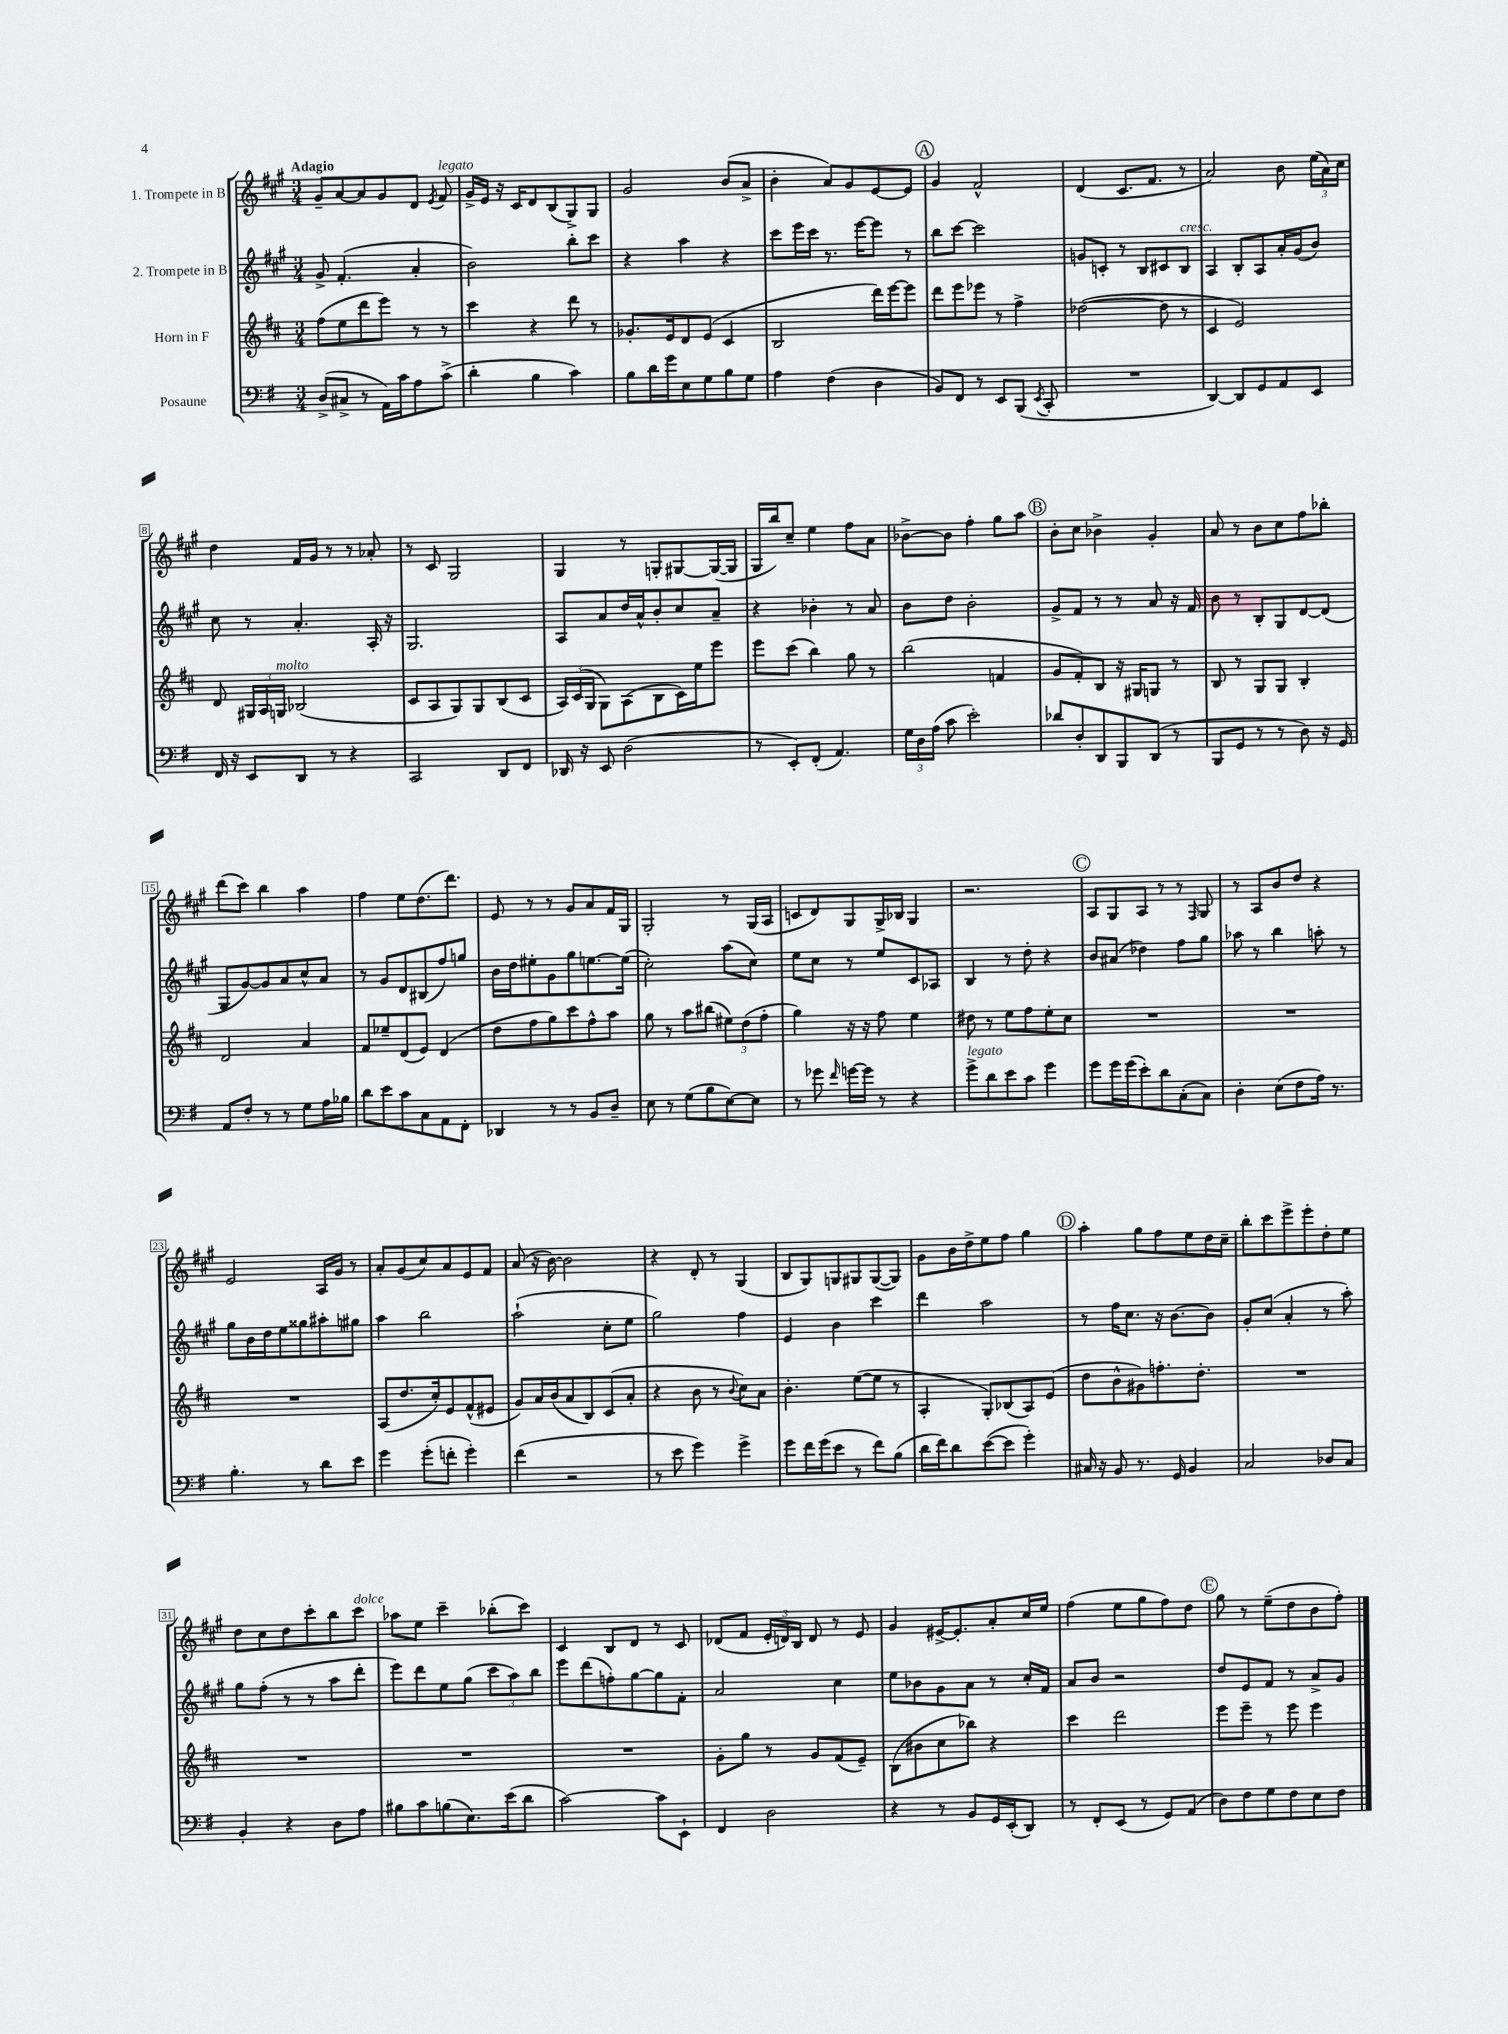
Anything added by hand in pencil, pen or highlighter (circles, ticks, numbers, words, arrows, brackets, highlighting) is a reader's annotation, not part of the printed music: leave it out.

**kern	**kern	**kern	**kern
*part4	*part3	*part2	*part1
*staff4	*staff3	*staff2	*staff1
*I"Posaune	*I"Horn in F	*I"2. Trompete in B	*I"1. Trompete in B
*clefF4	*clefG2	*clefG2	*clefG2
*k[f#]	*k[f#c#]	*k[f#c#g#]	*k[f#c#g#]
*M3/4	*M3/4	*M3/4	*M3/4
=1	=1	=1	=1
!	!	!	!LO:TX:a:B:t=Adagio
(8D^/L	(8ff#\L	8g#^/	8g#~/L
8C#X^/J	8ee\	(4.f#'/	[8a/
8r	8ddd\	.	8a/]
16AA\LL)	8eee\J)	.	8g#/
16c\J	.	.	.
8A\	8r	4a'/	8d/J
.	.	.	8qe/
!	!	!	!LO:TX:a:i:t=legato
(8c^\J	8r	.	8f#/
=2	=2	=2	=2
4d'\	4ccc#\	2b\)	16g#^/LL
.	.	.	16e/JJ
.	.	.	16r
.	.	.	16c#/KL
4B\	4r	.	8d/
.	.	.	(8B/
4c\)	8ddd\	8bb'\L	8G#^/)
.	8r	8ccc#\J	8G#/J
=3	=3	=3	=3
8B\L	8.g-X'/L	4r	2g#/
16d\L	.	.	.
16g\J	16e/k	.	.
8E\	8d/	4aa\	.
8G\	(8e/J	.	.
8B\	4c#/	4r	(8b/L
8G\J	.	.	8a^/J
=4	=4	=4	=4
4A\	2B/	8ccc#\L	4b'\
.	.	16eee\L	.
.	.	16ccc#\JJ	.
(4F#\	.	8.r	8a/L)
.	.	.	8g#/
.	.	[16eee\KL	.
4D\	16ddd\LL)	8eee\J]	[8e/
.	[16eee\J	.	.
.	8eee\J]	8r	8e/J]
!!LO:REH:place=s1:t=A
=5	=5	=5	=5
8BB/L)	8ddd\L	8bb\L	4g#/
8FF#/J	8eee\	[8ccc#\J	.
8r	8eee-X\J	2ccc#\]	2f#^^/
8EE/L	8r	.	.
(8BBB/J	4ff#^\	.	.
8qEE/	.	.	.
8CC'/	.	.	.
=6	=6	=6	=6
2.r	([2dd-X\	8gn/L	(4d/
.	.	8cn'/J	.
.	.	8r	8.c#/L
.	.	8B/L	.
.	.	.	8.f#/J
.	8dd-\]	8c#X/	.
!	!	!LO:TX:a:i:t=cresc.	!
.	8r	8B/J	8r
=7	=7	=7	=7
[4DD/)	4c#/	4A/	2a/)
8DD/L]	2e/)	8B'/L	.
8GG/	.	8A/	.
8AA/	.	16a'/L	8b\
.	.	(16g#/J	.
8EE/J	.	8b/J)	(24ee\LL
.	.	.	24a\)
.	.	.	24cc#\JJ
!!LO:LB:g=z
=8	=8	=8	=8
16FF#/	8d/	8cc#\	4dd\
16r	.	.	.
8EE/L	24G#X/LL	8r	.
.	24A/	.	.
!	!LO:TX:a:i:t=molto	!	!
.	24Gn/JJ	.	.
8DD/J	(2B-X/	4.a'/	16f#/LL
.	.	.	16g#/JJ
8r	.	.	8r
4r	.	.	8r
.	.	16A'/	8a-X'/
.	.	16r	.
=9	=9	=9	=9
2CC/	8c#/L	2.G#/	8r
.	8A/	.	8c#/
.	8G/)	.	2G#/
.	8G/	.	.
8DD/L	(8B/	.	.
8FF#/J	8c#/J	.	.
=10	=10	=10	=10
16DD-X/	24A/LL)	8A/L	4G#/
.	(24c#/	.	.
16r	.	.	.
.	24G/JJ	.	.
8EE/	8G\L)	8a/	.
(2D\	(8A\	16dd/L	8r
.	.	16a^^/J	.
.	8B\	8b'/	8Gn'/L
.	16c#\L)	8cc#/	[8G#X/
.	16ee\J	.	.
.	8eee\J	8a~/J	(16G#/L_
.	.	.	16G#/JJ]
=11	=11	=11	=11
8r	8eee\L	4r	16G#/LL
.	.	.	16bb/J)
8EE'/L)	(8ccc#\J	.	8cc#~/J
(8FF#'/J	4bb\)	4b-X'\	4ee\
4.AA/)	.	.	.
.	8gg\	8r	8ff#\L
.	8r	8a/	8a\J
=12	=12	=12	=12
24G\LL	(2bb\	8b\L	[8b-X^\L
24D\	.	.	.
(24A\JJ	.	.	.
8c\	.	8dd\J	8b-\J]
2e'\)	.	2b'\	4ff#'\
.	4fn/	.	8gg#\L
.	.	.	8aa\J
!!LO:REH:place=s1:t=B
=13	=13	=13	=13
8d-X/L	8g/L	8g#^/L	8b'\L
8D'/	8f#'/)	8f#/J	8cc#\J
8DD/	8B/J	8r	4b-X^\
8BBB/	16r	8r	.
.	16G#X/KL	.	.
(8DD/J	8Gn/J	8a/	4g#'/
8r	8r	16r	.
.	.	16f#/	.
=14	=14	=14	=14
8BBB/L	8B/	8b\	8a/
8GG/J	8r	8r	8r
8r	8G/L	8B'/L	8b\L
8r	8G/J	8G#/	8cc#\
8D\)	4B'/	[8d/	8ff#\
16r	.	(8d/J]	8bb-X'\J
16GG/	.	.	.
!!LO:LB:g=z
=15	=15	=15	=15
8AA/L	2d/	8G#/L	(8ddd\L
8F#'/J	.	[8g#/)	8ccc#\J)
8r	.	8g#/]	4bb\
8r	.	8a/	.
8G\L	4a/	8cc#^^/	4aa\
16A\L	.	8a/J	.
16B-X\JJ	.	.	.
=16	=16	=16	=16
8d\L	8f#/L	8r	4ff#\
8e\	8ee-X~/	8g#/L	.
8c\	(8d/	8d/	8ee\L
8C\	8e/J)	(8B#X/	(8.dd\
8AA\	(4d/	8ff#/)	.
.	.	.	8.ddd\J)
8FF#'\J	.	8ggn/J	.
=17	=17	=17	=17
4DD-X/	8dd\L	16b\LL	8e/
.	.	16dd\J	.
.	8ff#\	8ee#X'\	8r
8r	8gg\)	8g#\	8r
8r	8ccc#\	8gg#\	8g#/L
8BB/L	8ff#^^\	[8.een\	8a/
8D~/J	8aa\J	.	16f#/L
.	.	(16ee\Jk]	16G#/JJ
=18	=18	=18	=18
8E\	8gg\	2cc#'\)	2G#'/
8r	8r	.	.
(8G\L	8aa\L	.	.
8B\	(8bb#X\J	.	.
[8E\)	12ee#X\L)	(8aa\L	8r
.	(12dd\	.	.
8E\J]	.	8cc#\J)	(16G#/LL
.	12ff#'\J	.	.
.	.	.	16A/JJ
=19	=19	=19	=19
8r	4gg\)	8ee\L	8cn/L
8g-X\	.	8cc#\J	8d/)
16qqf#/	.	.	.
[16gn\LL	16r	8r	8G#/
16g\JJ]	16r	.	.
8r	8ff#\	8ee/L	16G#^/L
.	.	.	16B-X/JJ
4r	4ee\	8c#/	4G#/
.	.	8A-X/J	.
=20	=20	=20	=20
!LO:TX:a:i:t=legato	!	!	!
8g^\L	8dd#X\	4B/	2.r
8d\	8r	.	.
8e\	8ee\L	8r	.
8c\J	8ff#\	8dd'\	.
4g\	8ee'\	4r	.
.	8cc#\J	.	.
!!LO:REH:place=s1:t=C
=21	=21	=21	=21
8g\L	2.r	8b/L	8A/L
16g\L	.	(8a#X/J	8G#/
(16g\J	.	.	.
8e'\)	.	4dd-X\)	8A/J
8d\	.	.	8r
(8C'\	.	8ff#\L	8r
.	.	.	16qqF#/
8C\J)	.	8gg#\J	8G#/
=22	=22	=22	=22
4D'\	2.r	8aa-X\	8r
.	.	8r	8A/L
(8E\L	.	4bb\	8b/
8F#\	.	.	8dd/J
16A\Jk)	.	8aan'\	4r
8.r	.	.	.
.	.	8r	.
!!LO:LB:g=z
=23	=23	=23	=23
4.B'\	2.r	8gg#\L	2e/
.	.	16b\L	.
.	.	16dd\J	.
.	.	8ee\	.
8r	.	8gg##X\	.
8d\L	.	8aa#X'\	16A/LL
.	.	.	16g#/JJ
8e\J	.	8gg#X\J	8r
=24	=24	=24	=24
4g\	(8A/L	4aa\	8a'/L
.	8.dd/	.	(8g#/
(8g'\L	.	2bb\	8cc#/)
.	16cc#'/k)	.	.
8fn'\J	8e/	.	8a/
4g'\)	(8f#^^/	.	8e/
.	8e#X/J	.	8f#/J
=25	=25	=25	=25
(4f#\	8g/L)	(2aa`\	(8a/
.	16a/L	.	16r
.	(16b/J	.	[16b\)
2r	8a/	.	2b\]
.	8B/)	.	.
.	(8c#/	8cc#'\L	.
.	8a'/J	8ee\J	.
=26	=26	=26	=26
8r	4r	2gg#\)	4r
8e\	.	.	.
4g\)	8b\	.	8d'/
.	8r	.	8r
.	8qqb/	.	.
4g^\	8cc#\L)	4ff#\	(4G#/
.	8a\J	.	.
=27	=27	=27	=27
8g\L	4.b'\	4e/	8B/L
16f#\L	.	.	8G#/)
(16g\J	.	.	.
8e\J	.	4b\	8Gn/
8r	([8ee\L	.	8G#X/
8f#\L)	8ee\J]	4ccc#\	([8G#/
(8B\J	8r	.	8G#/J])
=28	=28	=28	=28
16d\LL	4A'/	4ddd\	8g#\L
16f#\J)	.	.	.
8d\	.	.	16b\L
.	.	.	16dd^\J
([8e\	8G'/L)	2aa\	8ee\
8e\J]	(8B-X/	.	8ff#\J
4g'\)	8A/)	.	4gg#\
.	(8e/J	.	.
!!LO:REH:place=s1:t=D
=29	=29	=29	=29
16C#X/	8dd\L	8r	4aa'\
16r	.	.	.
8BB/	8b^^\	16ff#\KL	.
.	.	8.cc#\J	.
8.r	8g#X\)	.	8gg#\L
.	8.ffn'\	16r	8ff#\
16GG/	.	[8.b\L	.
4BB/	.	.	8ee\
.	8.dd'\J	.	.
.	.	8b\J]	16dd\L
.	.	.	16cc#~\JJ
=30	=30	=30	=30
2C/	2.r	8g#'/L	8bb'\L
.	.	(8cc#/J	8ccc#\
.	.	4a'/	8eee^\
.	.	.	8eee'\
8D-X/L	.	8r	8dd'\
8C/J	.	8aa'\)	8ee\J
!!LO:LB:g=z
=31	=31	=31	=31
4BB'/	2.r	8gg#\L	8dd\L
.	.	(8ff#'\J	8cc#\
4r	.	8r	8dd\
.	.	8r	8ccc#'\
8D\L	.	8aa\L	8bb\
!	!	!	!LO:TX:a:i:t=dolce
8A\J	.	8ddd'\J	8ccc#\J
=32	=32	=32	=32
8B#X\L	2.r	8eee\L)	8aa-X\L
8c\	.	8ddd\	8ee\J
(8Bn\	.	8ee\	4ccc#~\
8.E\)	.	(8gg#\J	.
.	.	12ccc#\L	(8bb-X'\L
(16e\k	.	.	.
.	.	12aa\)	.
8d\J	.	.	8ccc#\J)
.	.	12bb\J	.
=33	=33	=33	=33
[2c\)	2.r	8eee\L	4c#/
.	.	(8ddd\	.
.	.	8ffn'\)	8B/L
.	.	[8gg#\	8d/J
8c\L]	.	8gg#\]	8r
8EE`\J	.	8f#'\J	8c#/
=34	=34	=34	=34
4FF#/	8g'\L	2a/	(8d-X/L
.	8gg\J	.	8f#/J
2D\	8r	.	24e'/LL
.	.	.	24dn/)
.	.	.	24B/JJ
.	8g/L	.	8d/
.	(8f#/	4cc#\	8r
.	8e~/J)	.	8e/
=35	=35	=35	=35
4r	(8B\L	8ee\L	4g#/
.	8b#X\	8b-X\	.
8r	8cc#\	8g#\	[16e#X^/KL
.	.	.	8.e#'/]
8BB/L	8bb-X\J)	8a\J	.
16GG/L	4r	8r	8a'/
(16EE'/J	.	.	.
8DD/J)	.	16cc#'/LL	16cc#/L
.	.	16f#/JJ	16ee/JJ
=36	=36	=36	=36
8r	4ccc#\	8a/L	(4ff#\
8FF#'/L	.	8b/J	.
(8EE/J	2ddd\	2r	8ee\L
8r	.	.	8gg#\
8GG/L)	.	.	8ff#\)
(8AA/J	.	.	8dd\J
!!LO:REH:place=s1:t=E
=37	=37	=37	=37
8D\L)	8eee\L	8dd/L	8gg#\
8F#\	8eee~\J	8e/	8r
8G\	8r	8f#/J	(8ee~\L
8F#\	8eee\	8r	8dd\
8E\	4eee\	8a^/L	8b\
8F#\J	.	8g#/J	8ff#'\J)
==	==	==	==
*-	*-	*-	*-
